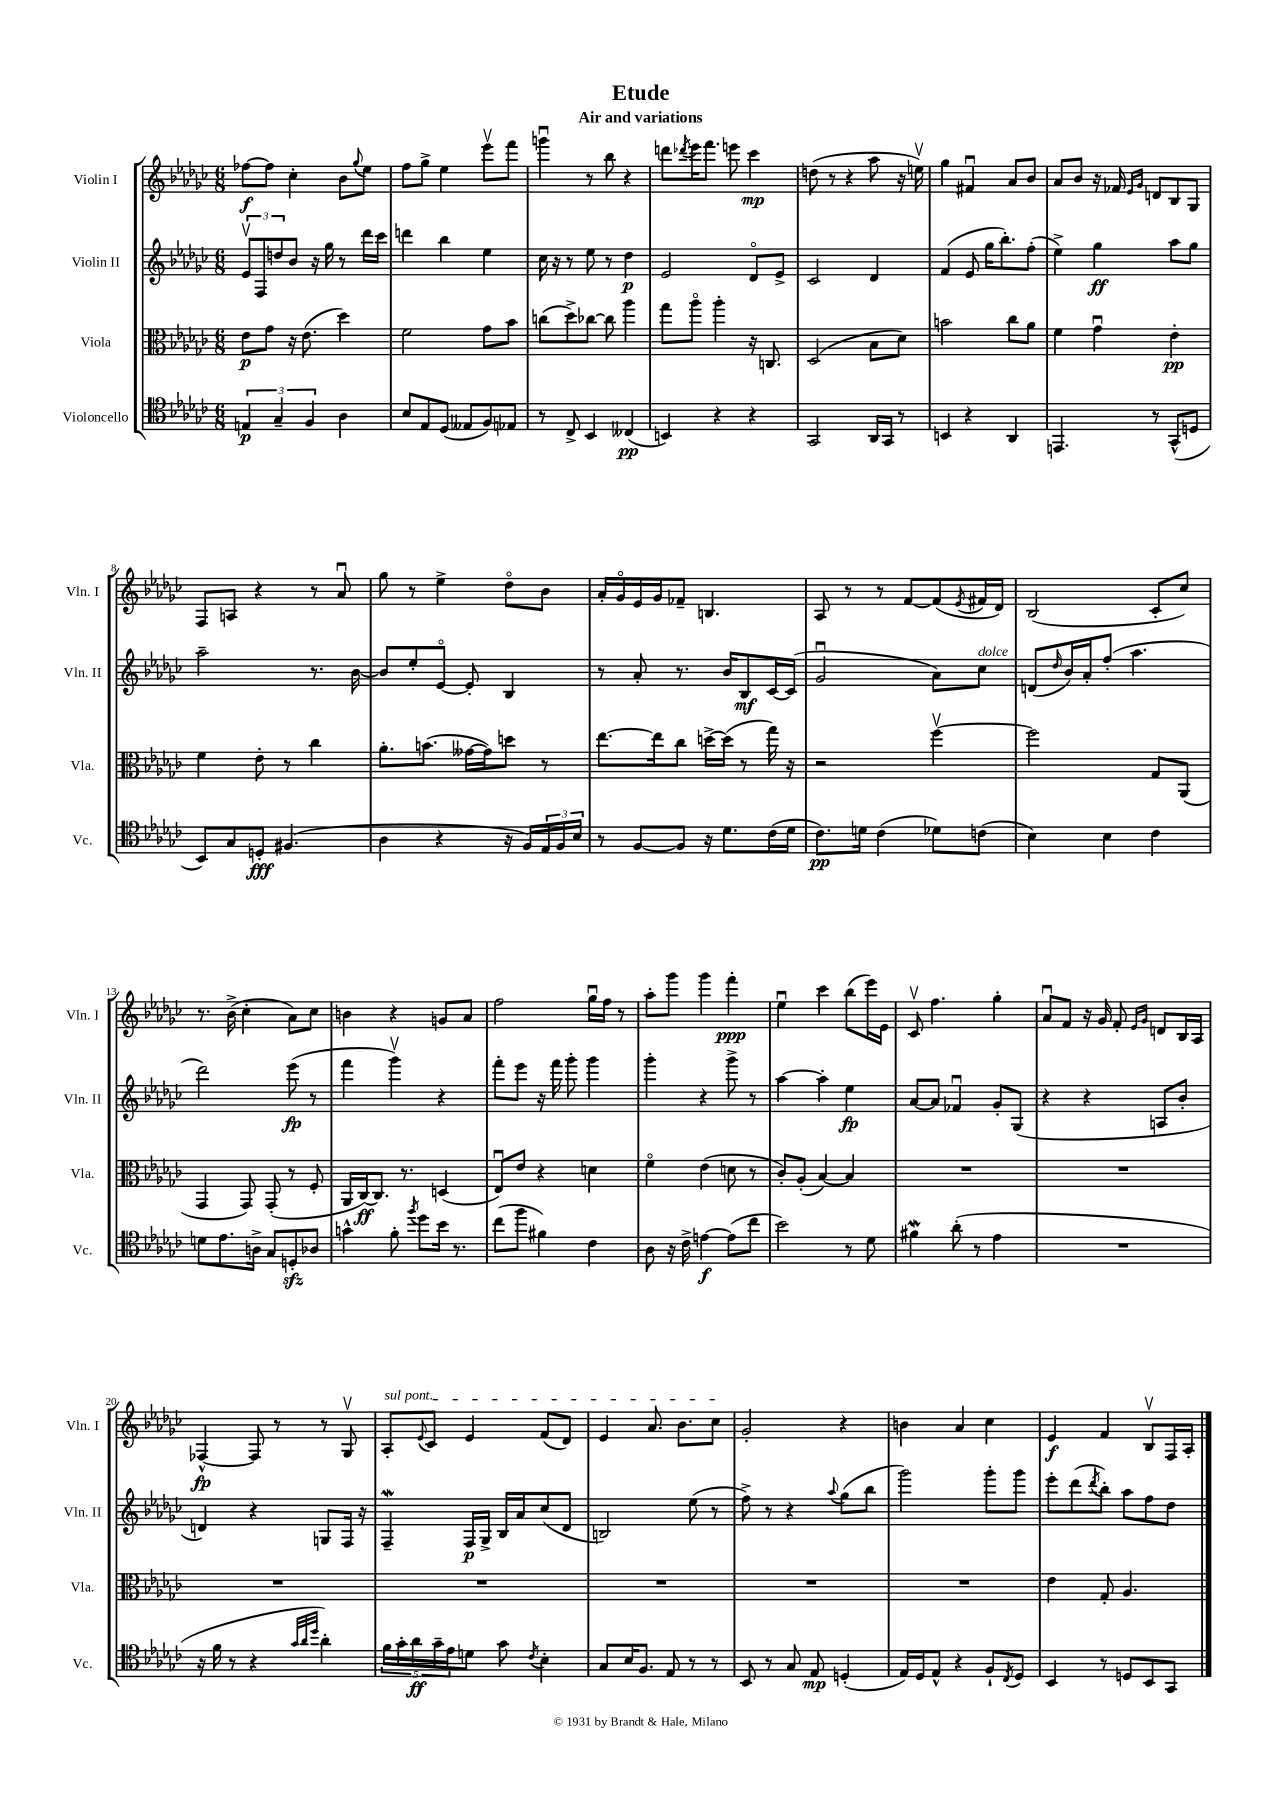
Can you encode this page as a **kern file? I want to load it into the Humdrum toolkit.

**kern	**dynam	**kern	**dynam	**kern	**dynam	**kern	**dynam
*part4	*part4	*part3	*part3	*part2	*part2	*part1	*part1
*staff4	*staff4	*staff3	*staff3	*staff2	*staff2	*staff1	*staff1
*I"Violoncello	*	*I"Viola	*	*I"Violin II	*	*I"Violin I	*
*I'Vc.	*	*I'Vla.	*	*I'Vln. II	*	*I'Vln. I	*
*clefC4	*	*clefC3	*	*clefG2	*	*clefG2	*
*k[b-e-a-d-g-c-]	*	*k[b-e-a-d-g-c-]	*	*k[b-e-a-d-g-c-]	*	*k[b-e-a-d-g-c-]	*
*M6/8	*	*M6/8	*	*M6/8	*	*M6/8	*
=1	=1	=1	=1	=1	=1	=1	=1
6En/	p	8e-\L	p	12e-v/L	.	[8ff-X\L	f
.	.	.	.	12F/	.	.	.
.	.	8g-\J	.	.	.	8ff-\J]	.
6G-~/	.	.	.	12ddn/	.	.	.
.	.	16r	.	8b-/J	.	4cc-'\	.
.	.	(8.e-\	.	.	.	.	.
6F/	.	.	.	.	.	.	.
.	.	.	.	16r	.	.	.
.	.	.	.	16gg-\	.	.	.
4A-\	.	4dd-\)	.	8r	.	8b-\L	.
.	.	.	.	.	.	8qqgg-/	.
.	.	.	.	16ddd-\LL	.	8ee-\J	.
.	.	.	.	16ccc-\JJ	.	.	.
=2	=2	=2	=2	=2	=2	=2	=2
8B-/L	.	2f\	.	4dddn\	.	8ff\L	.
8E-/	.	.	.	.	.	8gg-^\J	.
(8D-/J	.	.	.	4bb-\	.	4ee-\	.
8E--X/L	.	.	.	.	.	.	.
8F/)	.	8g-\L	.	4ee-\	.	8eee-v\L	.
8E-X/J	.	8b-\J	.	.	.	8fff\J	.
=3	=3	=3	=3	=3	=3	=3	=3
8r	.	(8ccn\L	.	16cc-\	.	4gggnu\	.
.	.	.	.	16r	.	.	.
8C-^/	.	8dd-^\)	.	8r	.	.	.
4BB-/	.	[8cc-X\J	.	8ee-\	.	8r	.
.	.	8cc-\]	.	8r	.	8bb-\	.
(4C--X/	pp	4aa-\	.	4dd-\	p	4r	.
=4	=4	=4	=4	=4	=4	=4	=4
4BBn/)	.	8gg-\L	.	2e-/	.	8dddn\L	.
.	.	.	.	.	.	8qddd-X/	.
.	.	8aa-\J	.	.	.	16eee-\K	.
.	.	.	.	.	.	8.fff\J	.
4r	.	4aa-'\	.	.	.	.	.
.	.	.	.	.	.	8eeen\	.
4r	.	16r	.	8d-/L	.	4ccc-\	mp
.	.	8.Cn/	.	.	.	.	.
.	.	.	.	8e-^/J	.	.	.
=5	=5	=5	=5	=5	=5	=5	=5
2GG-/	.	(2D-/	.	2c-/	.	(8ddn\	.
.	.	.	.	.	.	8r	.
.	.	.	.	.	.	4r	.
16AA-/LL	.	8B-\L	.	4d-/	.	8aa-\	.
16GG-/JJ	.	.	.	.	.	.	.
8r	.	8d-\J)	.	.	.	16r	.
.	.	.	.	.	.	16eenv\)	.
=6	=6	=6	=6	=6	=6	=6	=6
4BBn/	.	2bn\	.	(4f/	.	4gg-\	.
4r	.	.	.	8e-/	.	4f#Xu/	.
.	.	.	.	16gg-\KL	.	.	.
.	.	.	.	8.bb-'\)	.	.	.
4AA-/	.	8cc-\L	.	.	.	8a-/L	.
.	.	8a-\J	.	(8ff'\J	.	8b-/J	.
=7	=7	=7	=7	=7	=7	=7	=7
4.EEn/	.	4f\	.	4ee-^\)	.	8a-/L	.
.	.	.	.	.	.	8b-/J	.
.	.	4g-u\	.	4gg-\	ff	16r	.
.	.	.	.	.	.	16f-X/	.
.	.	.	.	.	.	16qqe-/LL	.
.	.	.	.	.	.	16qqg-/JJ	.
8r	.	.	.	.	.	8dn/L	.
(8GG-^^/L	.	4e-'\	pp	8aa-\L	.	8B-/	.
8Dn/J	.	.	.	8gg-\J	.	8G-/J	.
!!LO:LB:g=z
=8	=8	=8	=8	=8	=8	=8	=8
8BB-/L)	.	4f\	.	2aa-~\	.	8F/L	.
8G-/	.	.	.	.	.	8An/J	.
8Dn'/J	fff	8e-'\	.	.	.	4r	.
(4.F#X/	.	8r	.	.	.	.	.
.	.	4cc-\	.	8.r	.	8r	.
.	.	.	.	.	.	8a-u/	.
.	.	.	.	[16b-\	.	.	.
=9	=9	=9	=9	=9	=9	=9	=9
4A-\	.	8.a-'\L	.	8b-/L]	.	8gg-\	.
.	.	.	.	8ee-'/	.	8r	.
.	.	(8.bn\J	.	.	.	.	.
4r	.	.	.	[8e-/J	.	4ee-^\	.
.	.	[16g--X\LL	.	8e-'/]	.	.	.
.	.	16g--\J])	.	.	.	.	.
16r	.	8ddn\J	.	4B-/	.	8dd-\L	.
16F/LL)	.	.	.	.	.	.	.
24E-/	.	8r	.	.	.	8b-\J	.
24F/	.	.	.	.	.	.	.
24B-/JJ	.	.	.	.	.	.	.
=10	=10	=10	=10	=10	=10	=10	=10
8r	.	[8.ee-\L	.	8r	.	16a-'/LL	.
.	.	.	.	.	.	16g-/	.
[8F/L	.	.	.	8a-'/	.	16e-/	.
.	.	16ee-\k]	.	.	.	16g-/J	.
8F/J]	.	8cc-\J	.	8.r	.	8f-X~/J	.
16r	.	[16ddn^\LL	.	.	.	4.Bn/	.
8.d-\L	.	(16dd\JJ]	.	16b-/KL	.	.	.
.	.	8r	.	8B-/	mf	.	.
(16c-\L	.	16gg-\)	.	[16c-/L	.	.	.
16d-\JJ	.	16r	.	(16c-/JJ]	.	.	.
=11	=11	=11	=11	=11	=11	=11	=11
8.c-\L)	pp	2r	.	2g-u/	.	8A-/	.
.	.	.	.	.	.	8r	.
16dn\Jk	.	.	.	.	.	.	.
(4c-\	.	.	.	.	.	8r	.
.	.	.	.	.	.	[8f/L	.
8d-X\L)	.	[4ffv\	.	8a-\L)	.	(8f/]	.
.	.	.	.	.	.	8qe-/	.
!	!	!	!	!LO:TX:a:i:t=dolce	!	!	!
(8cn\J	.	.	.	8cc-\J	.	16f#X/L	.
.	.	.	.	.	.	16d-/JJ)	.
=12	=12	=12	=12	=12	=12	=12	=12
4B-\)	.	2ff\]	.	(8dn/L	.	(2B-/	.
.	.	.	.	16qqdd-/	.	.	.
.	.	.	.	16b-/L)	.	.	.
.	.	.	.	16a-'/J	.	.	.
4B-\	.	.	.	(8ff'/J	.	.	.
.	.	.	.	4.aa-\	.	.	.
4c-\	.	8G-/L	.	.	.	8c-'/L	.
.	.	(8AA-/J	.	.	.	8cc-/J)	.
!!LO:LB:g=z
=13	=13	=13	=13	=13	=13	=13	=13
8dn\L	.	4GG-/	.	2ddd-\)	.	8.r	.
8.e-\	.	.	.	.	.	.	.
.	.	.	.	.	.	(16b-^\	.
.	.	8GG-/)	.	.	.	4cc-'\	.
16An^\Jk	.	.	.	.	.	.	.
8G-/L	.	(8GG-'/	.	.	.	.	.
8Dnzz'/	.	8r	.	(8eee-\	fp	8a-\L)	.
8A-X/J	.	8F'/	.	8r	.	8cc-\J	.
=14	=14	=14	=14	=14	=14	=14	=14
4gn^^\	.	16AA-/LL	.	4fff\	.	4bn\	.
.	.	[16C-/J)	ff	.	.	.	.
.	.	8.C-/J]	.	.	.	.	.
8f'\	.	.	.	4ggg-v\)	.	4r	.
.	.	8.r	.	.	.	.	.
8qff/	.	.	.	.	.	.	.
8dd-\L	.	.	.	.	.	.	.
16b-\Jk	.	(4Dn/	.	4r	.	8gn/L	.
8.r	.	.	.	.	.	.	.
.	.	.	.	.	.	8a-/J	.
=15	=15	=15	=15	=15	=15	=15	=15
(8cc-\L	.	8E-u/L)	.	8fff'\L	.	2ff\	.
8ff\J	.	8e-/J	.	8eee-\J	.	.	.
4f#X\)	.	4r	.	16r	.	.	.
.	.	.	.	16fff\	.	.	.
.	.	.	.	8ggg-'\	.	.	.
4c-\	.	4dn\	.	4ggg-\	.	16gg-u\LL	.
.	.	.	.	.	.	16ff\JJ	.
.	.	.	.	.	.	8r	.
=16	=16	=16	=16	=16	=16	=16	=16
8A-\	.	4f\	.	4ggg-'\	.	8aa-'\L	.
16r	.	.	.	.	.	8ggg-\J	.
16c-^\	.	.	.	.	.	.	.
[4en\	f	(4e-\	.	4r	.	4ggg-\	.
(8e\L]	.	8dn\	.	8ggg-^\	.	4fff'\	ppp
8cc-\J	.	8r	.	8r	.	.	.
=17	=17	=17	=17	=17	=17	=17	=17
2b-\)	.	8c-'/L)	.	[4aa-\	.	4ee-u\	.
.	.	(8A-'/J	.	.	.	.	.
.	.	[4B-/)	.	4aa-'\]	.	4ccc-\	.
8r	.	4B-/]	.	4ee-\	fp	(8bb-\L	.
8d-\	.	.	.	.	.	16eee-\L)	.
.	.	.	.	.	.	16e-\JJ	.
=18	=18	=18	=18	=18	=18	=18	=18
4f#XW\	.	2.r	.	[8a-/L	.	8c-v/	.
.	.	.	.	8a-/J]	.	4.ff\	.
(8a-'\	.	.	.	4f-Xu/	.	.	.
8r	.	.	.	.	.	.	.
4e-\	.	.	.	8g-'/L	.	4gg-'\	.
.	.	.	.	(8G-/J	.	.	.
=19	=19	=19	=19	=19	=19	=19	=19
2.r	.	2.r	.	4r	.	8a-u/L	.
.	.	.	.	.	.	8f/J	.
.	.	.	.	4r	.	16r	.
.	.	.	.	.	.	16g-/	.
.	.	.	.	.	.	8f'/	.
.	.	.	.	.	.	16qqe-/LL	.
.	.	.	.	.	.	16qqg-/JJ	.
.	.	.	.	8An/L	.	8dn/L	.
.	.	.	.	8b-'/J	.	16B-/L	.
.	.	.	.	.	.	16A-/JJ	.
!!LO:LB:g=z
=20	=20	=20	=20	=20	=20	=20	=20
16r	.	2.r	.	4dn/)	.	[4F-X^^/	fp
16f\	.	.	.	.	.	.	.
8r	.	.	.	.	.	.	.
4r	.	.	.	4r	.	8F-/]	.
.	.	.	.	.	.	8r	.
32qqg-/LLL	.	.	.	.	.	.	.
32qqa-/	.	.	.	.	.	.	.
32qqdd-/JJJ	.	.	.	.	.	.	.
4a-'\)	.	.	.	8Gn/L	.	8r	.
.	.	.	.	16F/Jk	.	8G-v/	.
.	.	.	.	16r	.	.	.
=21	=21	=21	=21	=21	=21	=21	=21
!	!	!	!	!	!	!LO:TX:a:i:t=sul pont.	!
20f\LL	.	2.r	.	4FW~/	.	8A-'/L	.
20g-'\	.	.	.	.	.	.	.
20a-\	ff	.	.	.	.	.	.
.	.	.	.	.	.	8qqe-/	.
.	.	.	.	.	.	8c-/J	.
20g-~\	.	.	.	.	.	.	.
20e-\J	.	.	.	.	.	.	.
8dn\J	.	.	.	16F/LL	p	4e-/	.
.	.	.	.	16G-^/JJ	.	.	.
8g-\	.	.	.	16B-/LL	.	.	.
.	.	.	.	16a-/J	.	.	.
8qc-/	.	.	.	.	.	.	.
4B-'\	.	.	.	(8cc-/	.	(8f/L	.
.	.	.	.	8d-/J	.	8d-/J)	.
=22	=22	=22	=22	=22	=22	=22	=22
8G-/L	.	2.r	.	2Bn/)	.	4e-/	.
16B-/K	.	.	.	.	.	.	.
8.F/J	.	.	.	.	.	.	.
.	.	.	.	.	.	8.a-/	.
8E-/	.	.	.	.	.	.	.
.	.	.	.	.	.	8.b-\L	.
8r	.	.	.	(8ee-\	.	.	.
8r	.	.	.	8r	.	8cc-\J	.
=23	=23	=23	=23	=23	=23	=23	=23
8BB-/	.	2.r	.	8ff^\)	.	2g-'/	.
8r	.	.	.	8r	.	.	.
8G-/	.	.	.	4r	.	.	.
8E-/	mp	.	.	.	.	.	.
.	.	.	.	8qqaa-/	.	.	.
(4Dn'/	.	.	.	(8gg-\L	.	4r	.
.	.	.	.	8bb-\J	.	.	.
=24	=24	=24	=24	=24	=24	=24	=24
16E-/LL)	.	2.r	.	2ggg-\)	.	4bn\	.
16D-/J	.	.	.	.	.	.	.
8E-^^/J	.	.	.	.	.	.	.
4r	.	.	.	.	.	4a-/	.
8F`/L	.	.	.	8ggg-'\L	.	4cc-\	.
8qC-/	.	.	.	.	.	.	.
8D-/J	.	.	.	8ggg-\J	.	.	.
=25	=25	=25	=25	=25	=25	=25	=25
4BB-/	.	4e-\	.	8eee-'\L	.	4e-/	f
.	.	.	.	(8ddd-\	.	.	.
.	.	.	.	8qddd-/	.	.	.
8r	.	8G-'/	.	8bb-'\J)	.	4f/	.
8Dn/L	.	4.A-/	.	8aa-\L	.	.	.
8BB-/	.	.	.	8ff\	.	8B-v/L	.
8GG-/J	.	.	.	8dd-\J	.	16F/L	.
.	.	.	.	.	.	16A-'/JJ	.
==	==	==	==	==	==	==	==
*-	*-	*-	*-	*-	*-	*-	*-
